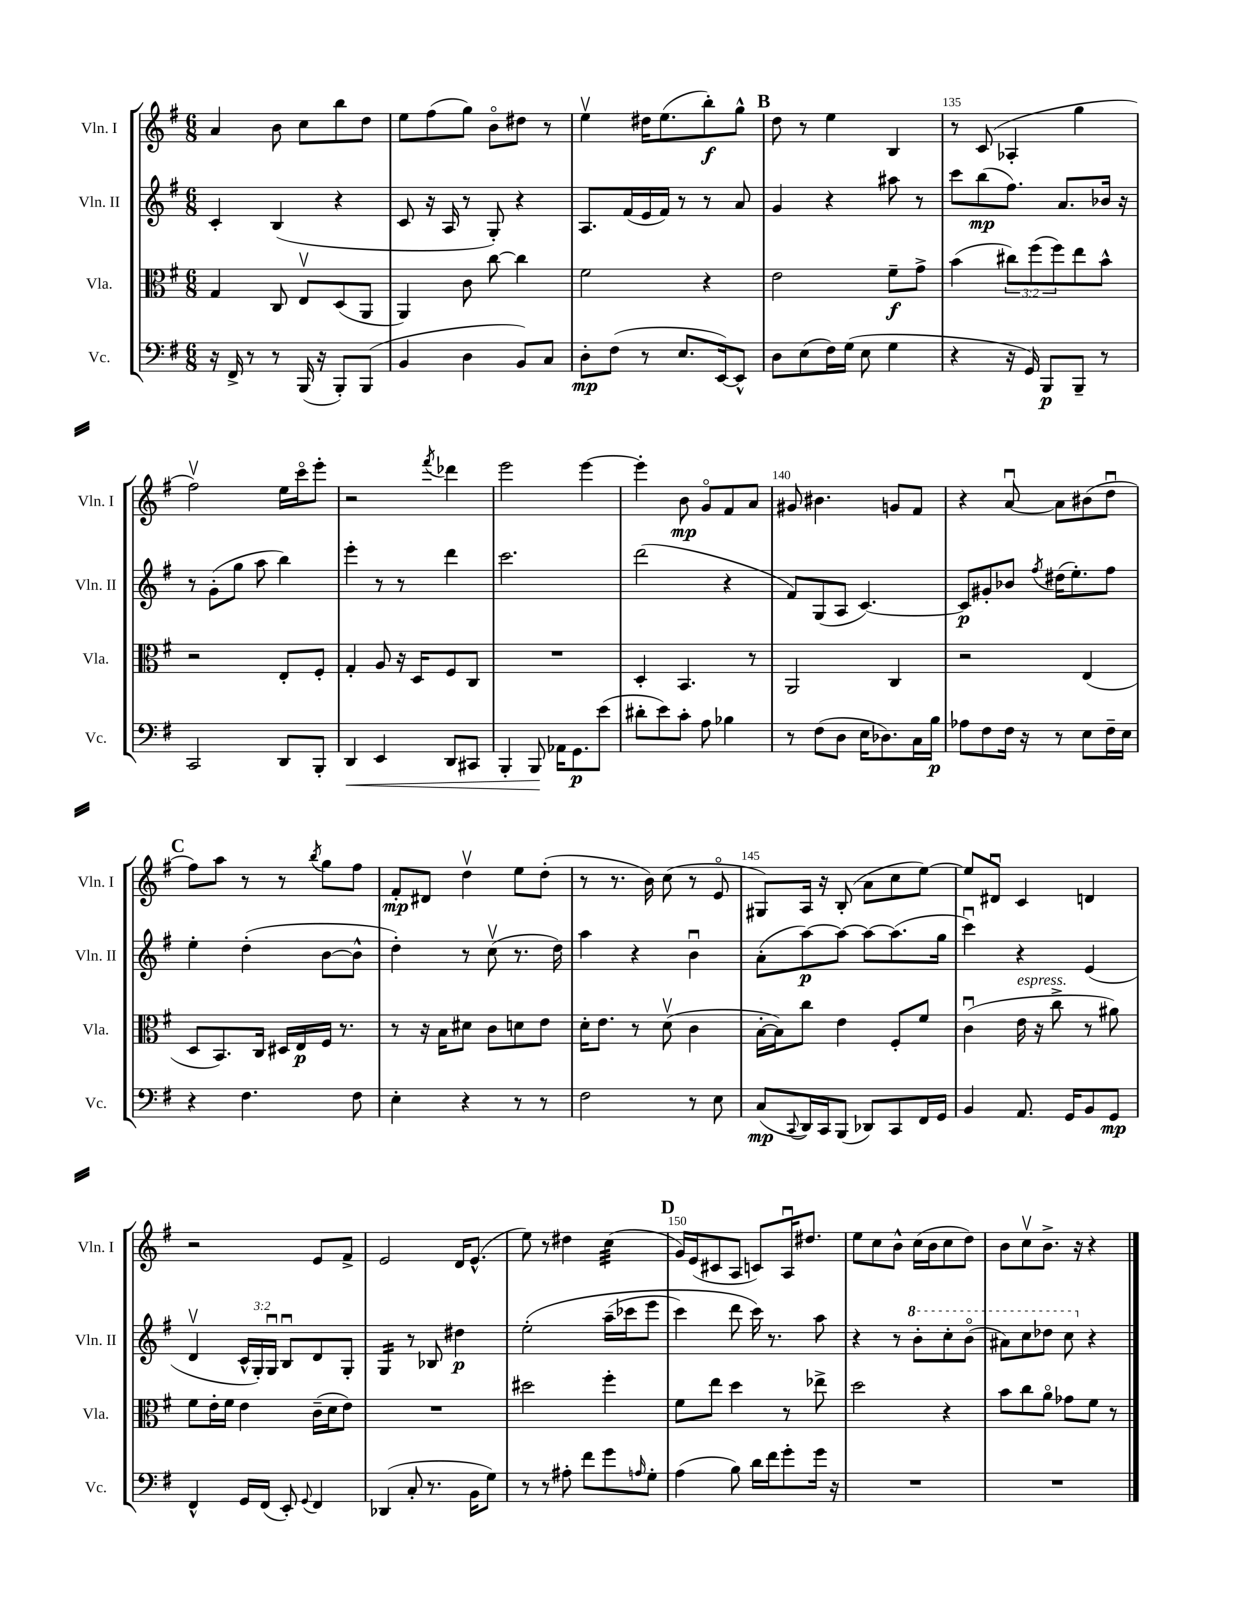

**kern	**kern	**kern	**kern
*staff4	*staff3	*staff2	*staff1
*clefF4	*clefC3	*clefG2	*clefG2
*k[f#]	*k[f#]	*k[f#]	*k[f#]
*M6/8	*M6/8	*M6/8	*M6/8
16r	4G	4c'	4a
16FF#^	.	.	.
8r	.	.	.
8r	8C	(4B	8b
(16BBB	8Ev	.	8cc
16r	.	.	.
8BBB')	(8D	4r	8bb
(8BBB	8AA	.	8dd
=	=	=	=
4BB	4AA)	8c	8ee
.	.	16r	(8ff#
.	.	16A	.
4D	8c	8r	8gg)
.	[8cc	8G')	8bo
8BB)	4cc]	4r	8dd#
8C	.	.	8r
=	=	=	=
8D'	2f#	8.A	4eev
(8F#	.	.	.
.	.	(16f#	.
8r	.	16e	16dd#
.	.	16f#)	(8.ee
8.E	.	8r	.
.	4r	8r	8bb')
[16EE)	.	.	.
8EE^^]	.	8a	8gg^^
=	=	=	=
8D	2e	4g	8dd
(8E	.	.	8r
16F#)	.	4r	4ee
(16G	.	.	.
8E	.	.	.
4G	8f#~	8aa#	4B
.	8g^	8r	.
=	=	=	=
4r	(4b	8ccc	8r
.	.	(8bb	(8c
16r	12cc#)	8.ff#)	4A-'
16GG)	.	.	.
.	(12ff#	.	.
8BBB	.	.	.
.	12ff#)	.	.
.	.	8.a	.
8BBB~	8ee	.	4gg
8r	8b^^	16b-	.
.	.	16r	.
=	=	=	=
2CC	2r	8r	2ff#v)
.	.	(8g'	.
.	.	8gg	.
.	.	8aa	.
8DD	8E'	4bb)	16ee
.	.	.	16ccco
8BBB'	8F#'	.	8eee'
=	=	=	=
4DD	4G'	4eee'	2r
4EE	8A	8r	.
.	16r	8r	.
.	16D	.	.
.	.	.	8qfff#
8DD	8F#	4ddd	4ddd-
8CC#	8C	.	.
=	=	=	=
4BBB'	2.r	2.ccc	2eee
8BBB	.	.	.
16AA-	.	.	.
8.GG	.	.	.
.	.	.	[4eee
(8e	.	.	.
=	=	=	=
8d#'	4D'	(2ddd	4eee']
8e)	.	.	.
8c'	4.BB	.	8b
8A	.	.	8go
4B-	.	4r	8f#
.	8r	.	8a
=	=	=	=
8r	2AA	8f#)	8g#
(8F#	.	(8G	4.b#
8D	.	8A	.
16E	.	[4.c)	.
8.D-)	.	.	.
.	4C	.	8g
16C	.	.	8f#
16B	.	.	.
=	=	=	=
8A-	2r	8c]	4r
8F#	.	8g#'	.
16F#	.	8b-	[8au
16r	.	.	.
.	.	8qff#	.
8r	.	(16dd#	8a]
.	.	8.ee')	.
8E	(4E	.	(8b#
16F#~	.	8ff#	8ddu
16E	.	.	.
=	=	=	=
4r	8D	4ee'	8ff#)
.	8.BB)	.	8aa
4.F#	.	(4dd'	8r
.	16C	.	.
.	16D#	.	8r
.	16E	.	.
.	.	.	8qbb
.	16F#	[8b	8gg
.	8.r	.	.
8F#	.	8b^^]	8ff#
=	=	=	=
4E'	8r	4dd')	8f#'
.	16r	.	8d#
.	16B	.	.
4r	8d#	8r	4ddv
.	8c	(8ccv	.
8r	8d	8.r	8ee
8r	8e	.	(8dd'
.	.	16dd)	.
=	=	=	=
2F#	16d'	4aa	8r
.	8.e	.	.
.	.	.	8.r
.	8r	4r	.
.	.	.	16b)
.	(8dv	.	(8cc
8r	4c	4bu	8r
8E	.	.	8eo
=	=	=	=
(8C	[16B'	(8a'	8G#)
.	16B])	.	.
8qqCC	.	.	.
16DD)	8cc	[8aa)	16A
16CC	.	.	16r
(8BBB	4e	8aa_	(8B'
8DD-)	.	8aa_	8a
8CC	8F#'	(8.aa]	8cc
16FF#	8f#	.	[8ee)
16GG	.	16gg	.
=	=	=	=
4BB	(4cu	4cccu)	8ee]
.	.	.	8d#u
8.AA	16e	4r	4c
.	16r	.	.
.	8cc^	.	.
16GG	.	.	.
8BB	8r	(4e	4d
8GG	8a#)	.	.
=	=	=	=
4FF#^^	8f#	4dv	2r
.	16e'	.	.
.	16f#	.	.
16GG	4e	24c^^	.
.	.	24G')	.
(16FF#	.	.	.
.	.	24Gu	.
8EE')	.	8Bu	.
8qqGG	.	.	.
4FF#	(16c~	8d	8e
.	16d	.	.
.	8e)	8G'	8f#^
=	=	=	=
(4DD-	2.r	4G	2e
8C'	.	8r	.
8.r	.	8B-	.
.	.	4dd#	16d
16BB	.	.	(8.e^^
8G)	.	.	.
=	=	=	=
8r	2dd#	&(2ee'	8ee)
8r	.	.	8r
8A#'	.	.	4dd#
8f#	.	.	.
8g	4ff#'	(16aa~	(4cc
.	.	16ccc-	.
16qqA	.	.	.
8G'	.	8eee	.
=	=	=	=
(4A	8f#	4ccc)	16g)
.	.	.	(16e
.	8ee	.	8c#
8B)	4dd	8ddd	8A
16d	.	16ccc&)	8c)
16f#	.	8.r	.
8g'	8r	.	16Au
.	.	.	8.dd#
16g	8ee-^	8aa	.
16r	.	.	.
=	=	=	=
2.r	2dd	4r	8ee
.	.	.	8cc
.	.	8r	8b^^
.	.	8bb'	(16cc
.	.	.	16b
.	4r	8ccc'	8cc
.	.	(8bbo	8dd)
=	=	=	=
2.r	8b	8aa#)	8b
.	8cc	8ccc	8ccv
.	8ao	8ddd-	8.b^
.	8g-	8ccc	.
.	.	.	16r
.	8f#	4r	4r
.	8r	.	.
==	==	==	==
*-	*-	*-	*-
